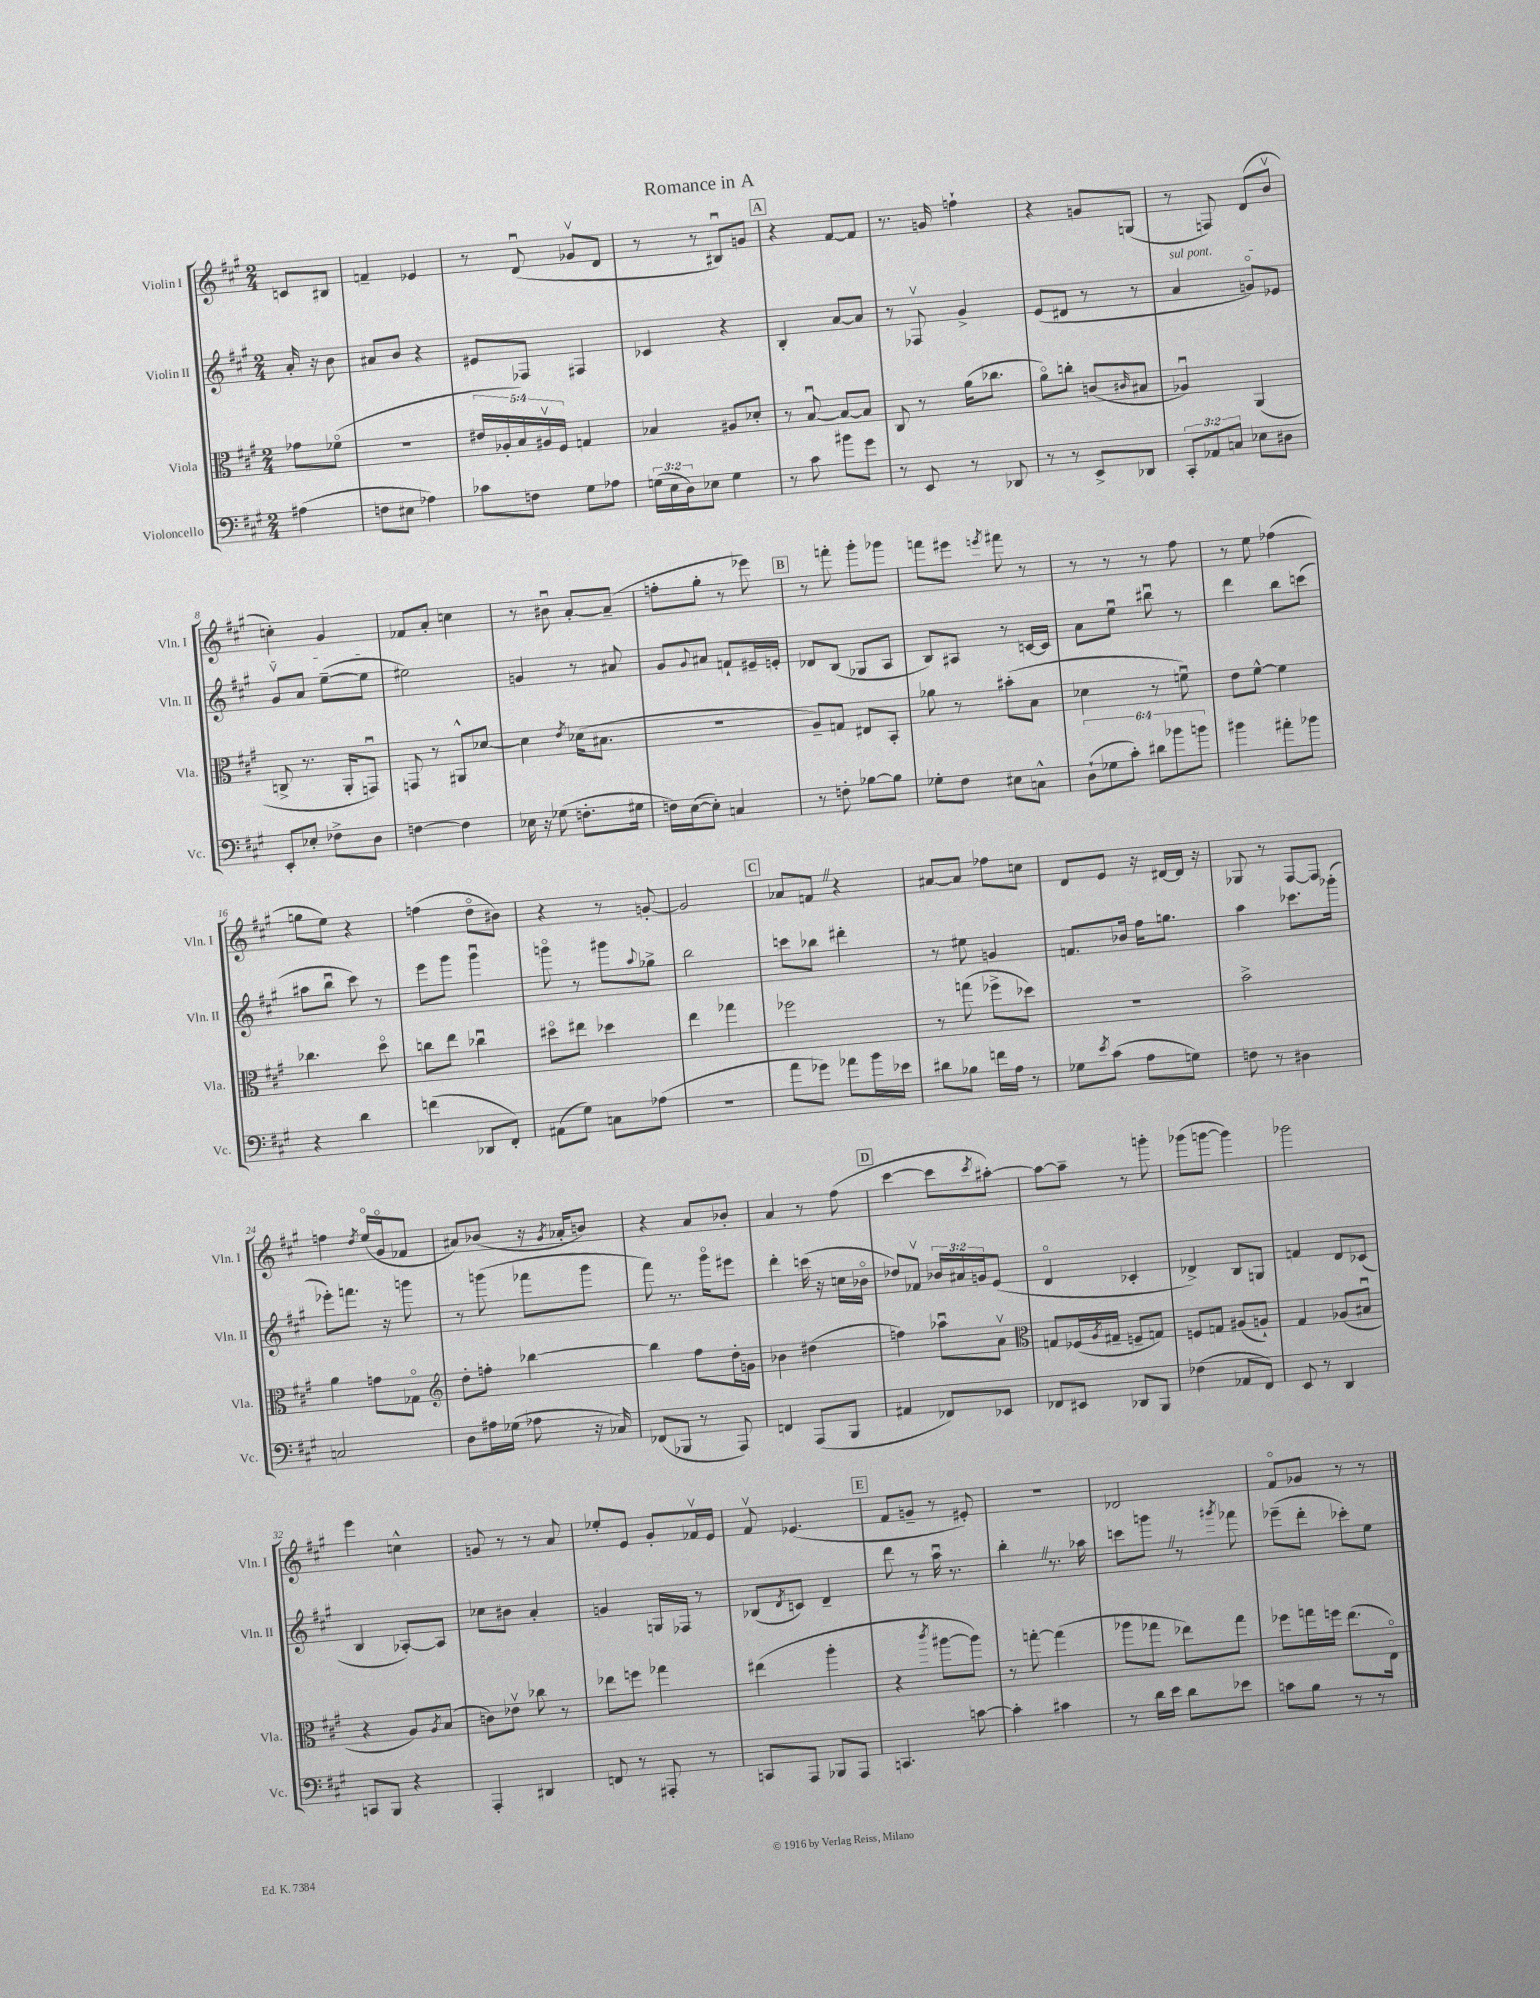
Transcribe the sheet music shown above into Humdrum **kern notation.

**kern	**kern	**kern	**kern
*staff4	*staff3	*staff2	*staff1
*clefF4	*clefC3	*clefG2	*clefG2
*k[f#c#g#]	*k[f#c#g#]	*k[f#c#g#]	*k[f#c#g#]
*M2/4	*M2/4	*M2/4	*M2/4
(4A#\	8g-\L	16a'/	8c/L
.	.	16r	.
.	(8f-o\J	8b\	8B#/J
=	=	=	=
8F\L	2r	8a#/L	4f~/
8E#\J	.	8b/J	.
4A-\)	.	4r	4e-/
=	=	=	=
8c-\L	20e#/LL	8e#/L	8r
.	20A-'/	.	.
.	20B/)	.	.
8F\J	.	8F-/J	(8du/
.	20A#v/	.	.
.	20F#/JJ	.	.
8G#\L	4G/	4F#/	8g-v/L
8A-\J	.	.	8d/J
=	=	=	=
(24G\LL	4B-/	4c-/	8r
24E\	.	.	.
24D\J)	.	.	.
8E-\J	.	.	8r
4G\	8A#/L	4r	8B#u/L)
.	8d-'/J	.	8g/J
=	=	=	=
8r	8r	4B'/	4r
8c#\	[8Bu/	.	.
8b#\L	8B/_L	[8a/L	[8f#/L
8g#\J	8B/]J	8a/]J	8f#/]J
=	=	=	=
8r	8C#/	8r	8.r
8EE/	8r	8F-v/	.
.	.	.	16g/
8r	(16a\LK	4g#^/	4ff`\
.	8.cc-\J	.	.
8DD-/	.	.	.
=	=	=	=
8r	8ao\L)	(8e/L	4r
8r	8cc'\J	8d#/J	.
8EE^/L	(8c/L	8r	8g/L
.	16qqc#/	.	.
8DD-/J	8B#/J	8r	(8G/J
=	=	=	=
12CC#'/L	4A-u/)	4a/	8r
12AA-/	.	.	.
.	.	.	8F/)
12C/J	.	.	.
8E-\L	(4AA/	8go/L)	(8d/L
8D#\J	.	8e-/J	8bv/J
=	=	=	=
8EE'/L	8C^/	8g#v/L	4cc'\)
8E-'/J	8.r	8a/J	.
8F-^\L	.	([8ee~\L	4g#/
.	16AA'/LK	.	.
8D\J	8GGu/J)	8ee\]J	.
=	=	=	=
[4F\	8GG/	2ee#\)	8f-/L
.	8r	.	8a'/J
4F\]	8AA#^^/L	.	4cc\
.	[8d-/J	.	.
=	=	=	=
16E-\	4d-\]	4g/	8r
16r	.	.	.
(8G-\	.	.	8b#u\
.	8qe/	.	.
8.F'\L	(16d-\LK	8r	[8a'/L
.	8.B#\J	.	.
.	.	8a#/	(8a~/]J
16G#\Jk	.	.	.
=	=	=	=
16F\LL)	2r	8g#/L	8ff'\L
([16E\J	.	.	.
.	.	8qqg#/	.
8E'\]J)	.	8a#/J	8gg#'\J
4C/	.	8f`/L	8r
.	.	16e#~/L	8eee-\)
.	.	16e'/JJ	.
=	=	=	=
8r	8A~/L)	8d-/L	8r
8F'\	8G/J	(8B/J	8fff'\
[8B-\L	8E#/L	8G-/L	8ggg#'\L
8B-\]J	8BB'/J	8A/J	8ggg-\J
=	=	=	=
8G-'\L	8a-\	8B/L)	8fff\L
8F#\J	8r	8A#/J	8eee#\J
.	.	.	8qeee/
8E#\L	(8b#'\L	8r	8fff#\
8C^^\J	8B\J	[16c/LL	8r
.	.	16c/]JJ	.
=	=	=	=
(12D`\L	4d-\	8a\L	8r
12G-\	.	.	.
.	.	8eeu\J	8r
12c#'\J)	.	.	.
12d#\L	8r	8bb#u\	8r
12b-\	.	.	.
.	8fu\)	8r	8ff#\
12b\J	.	.	.
=	=	=	=
4b#\	8e\L	4ddd\	8r
.	[8f#^^\J	.	8ee\
8a#'\L	4f#\]	8bb\L	(4ff-\
8b-\J	.	(8ccc\J	.
=	=	=	=
4r	4.cc-\	8aa#\L	8gg\L
.	.	8bbu\J	8ee\J)
4d\	.	8ccc#\)	4r
.	8ddo\	8r	.
=	=	=	=
(4f\	8cc\L	8eee\L	(4ff\
.	8ee\J	8ggg#\J	.
8DD-/L	4cc-u\	4ggg#u\	8ddo\L
8FF#'/J)	.	.	8b#\J)
=	=	=	=
(8AA#\L	8dd#o\L	8gggo\	4r
8G#\J)	8ee#\J	8r	.
8C\L	4dd-\	8ggg#\L	8r
.	.	8qqaa/	.
(8A-\J	.	8gg-^\J	[8g'/
=	=	=	=
2r	4ee\	2bb\	2g/]
.	4gg-\	.	.
=	=	=	=
8a\L	2ff-\	8ccc\L	8a-/L
8g-\J)	.	8bb-\J	8f/J
8a-\L	.	4ddd#'\	4r
16b\L	.	.	.
16e-\JJ	.	.	.
=	=	=	=
8d#\L	8r	8r	[8a#/L
8B-\J	(8gg\	8ee#\	8a#/]J
16f\LL	8ff-^\L	4g/	8ff-\L
16A\JJ	.	.	.
8r	8dd-\J)	.	8cc\J
=	=	=	=
8G-\L	2r	8.f/L	8d/L
8qe/	.	.	.
(8c#\J	.	.	8e/J
.	.	16b-/Jk	.
8A\L	.	16ff#\LK	16r
.	.	8.gg\J	[16d#/LL
8G\J)	.	.	16d#/]JJ
.	.	.	16r
=	=	=	=
8F\	2b^\	4aa\	8G-/
8r	.	.	8r
4D#\	.	8.ccc-\L	[8F#/L
.	.	.	8F#/]J
.	.	(16ggg-'\Jk	.
=	=	=	=
2C/	4a\	8eee-'\L)	4ff\
.	.	8.fff\J	.
.	.	.	8qdd/
.	8g\L	.	(16eeo/LL
.	.	16r	16g#o/J
.	8G-o\J	8ggg\	8f-/J
=	=	=	=
*	*clefG2	*	*
8D\L	8dd'\L	8r	8a#/L)
16A#\L	8ff'\J	(8ggg\	(8b-/J
(16G-\JJ	.	.	.
8A-\	[4bb-\	8fff-\L	16r
.	.	.	8qg#/
.	.	.	16a-'/LK
16r	.	8ggg\J	8b/J)
16C-/)	.	.	.
=	=	=	=
(8FF-/L	4bb-\]	8fff#\)	4r
8BBB-/J	.	8.r	.
8r	8ff#\L	.	8a/L
.	.	16ggg#o\LK	.
8AAA/)	16dd'\L	8eee#\J	8b-'/J
.	16g\JJ	.	.
=	=	=	=
4FF/	4b-\	4ddd'\	4a/
(8AAA/L	(4dd#\	(16ccc\	8r
.	.	16r	.
8BBB/J	.	16cc\LL	(8ff#\
.	.	16b-o\JJ	.
=	=	=	=
4AA#/	4ff\)	8dd-/L)	[4ccc#\
.	.	8f-v/J	.
8FF-/L)	8aa-u\L	24b-/LL	8ccc#\]L
.	.	24a#/	.
.	.	24g/J	.
.	.	.	8qccc#/
8EE-/J	8av\J	(8e/J	[8aa#'\J)
=	=	=	=
*	*clefC3	*	*
8FF-/L	8G/L	4do/	8aa#\_L
8EE#/J	(16F-/L	.	8aa#~\]J
.	8qA/	.	.
.	16G#~/JJ	.	.
8DD-/L	8F~/L	4c-'/	8r
8BBB/J	8G/J)	.	8ggg'\
=	=	=	=
(4F-\	8F/L	4d-^/)	(8ggg-\L
.	8G/J	.	[8ggg\J
8AA-/L	(8A#/L	8B/L	4ggg\])
8FF#/J)	8A`/J)	8G/J	.
=	=	=	=
8EE/	4G#/	4f/	2ggg-\
8r	.	.	.
4DD/	(8A-/L	8d/L	.
.	8B#u/J	(8c-/J	.
=	=	=	=
8CC/L	4r	4B/	4eee\
8BBB/J	.	.	.
4r	8A/L)	[8A-'/L)	4cc^^\
.	8qA/	.	.
.	(8B/J	8A-/]J	.
=	=	=	=
4AAA'/	8c\L)	8cc-\L	8g/
.	8e-v\J	8b#\J	8r
4DD#/	8cc-\	4a'/	8r
.	8r	.	8a/
=	=	=	=
8FF/	8ee-\L	4g/	8ee-'/L
8r	8ff\J	.	8e/J
8AAA#'/	4gg-\	16G/LL	8g#'/L
.	.	16F-/JJ	.
8r	.	8r	16f-v/L
.	.	.	16e/JJ
=	=	=	=
8CC/L	(4ee#\	(8B-/L	8f#v/
.	.	8qd/	.
8AAA/J	.	8c/J)	(4.e-/
8BBB-/L	4aa'\	4d~/	.
8AAA/J	.	.	.
=	=	=	=
4.CC/	4r	8ddd\	8f#/L
.	.	8r	8g~/J
.	8qccc#/	.	.
.	[8aa#\L	16aau\	8r
.	.	8.r	.
[8c\	8aa#\]J)	.	8e#'/)
=	=	=	=
4c'\]	8r	4bb'\	2r
.	[8gg'\	.	.
4c#\	(4gg\]	8.r	.
.	.	16aa-\	.
=	=	=	=
8r	8aa-\L	8ccc\L	2d-/
16d\LL	8gg-\J	8ggg\J	.
16e\JJ	.	.	.
8d\L	8ee-\L)	8r	.
.	.	8qggg#/	.
8e-\J	8gg-\J	8fff-\	.
=	=	=	=
8c\L	8ff-\L	(8eee-~\L	8f#o/L
8B\J	16gg\L	8ddd'\J	8g-/J
.	16ff\JJ	.	.
8r	(8.ee\L	8ccc-'\L)	8r
8r	.	8ee\J	8r
.	16Eo\Jk)	.	.
==	==	==	==
*-	*-	*-	*-
